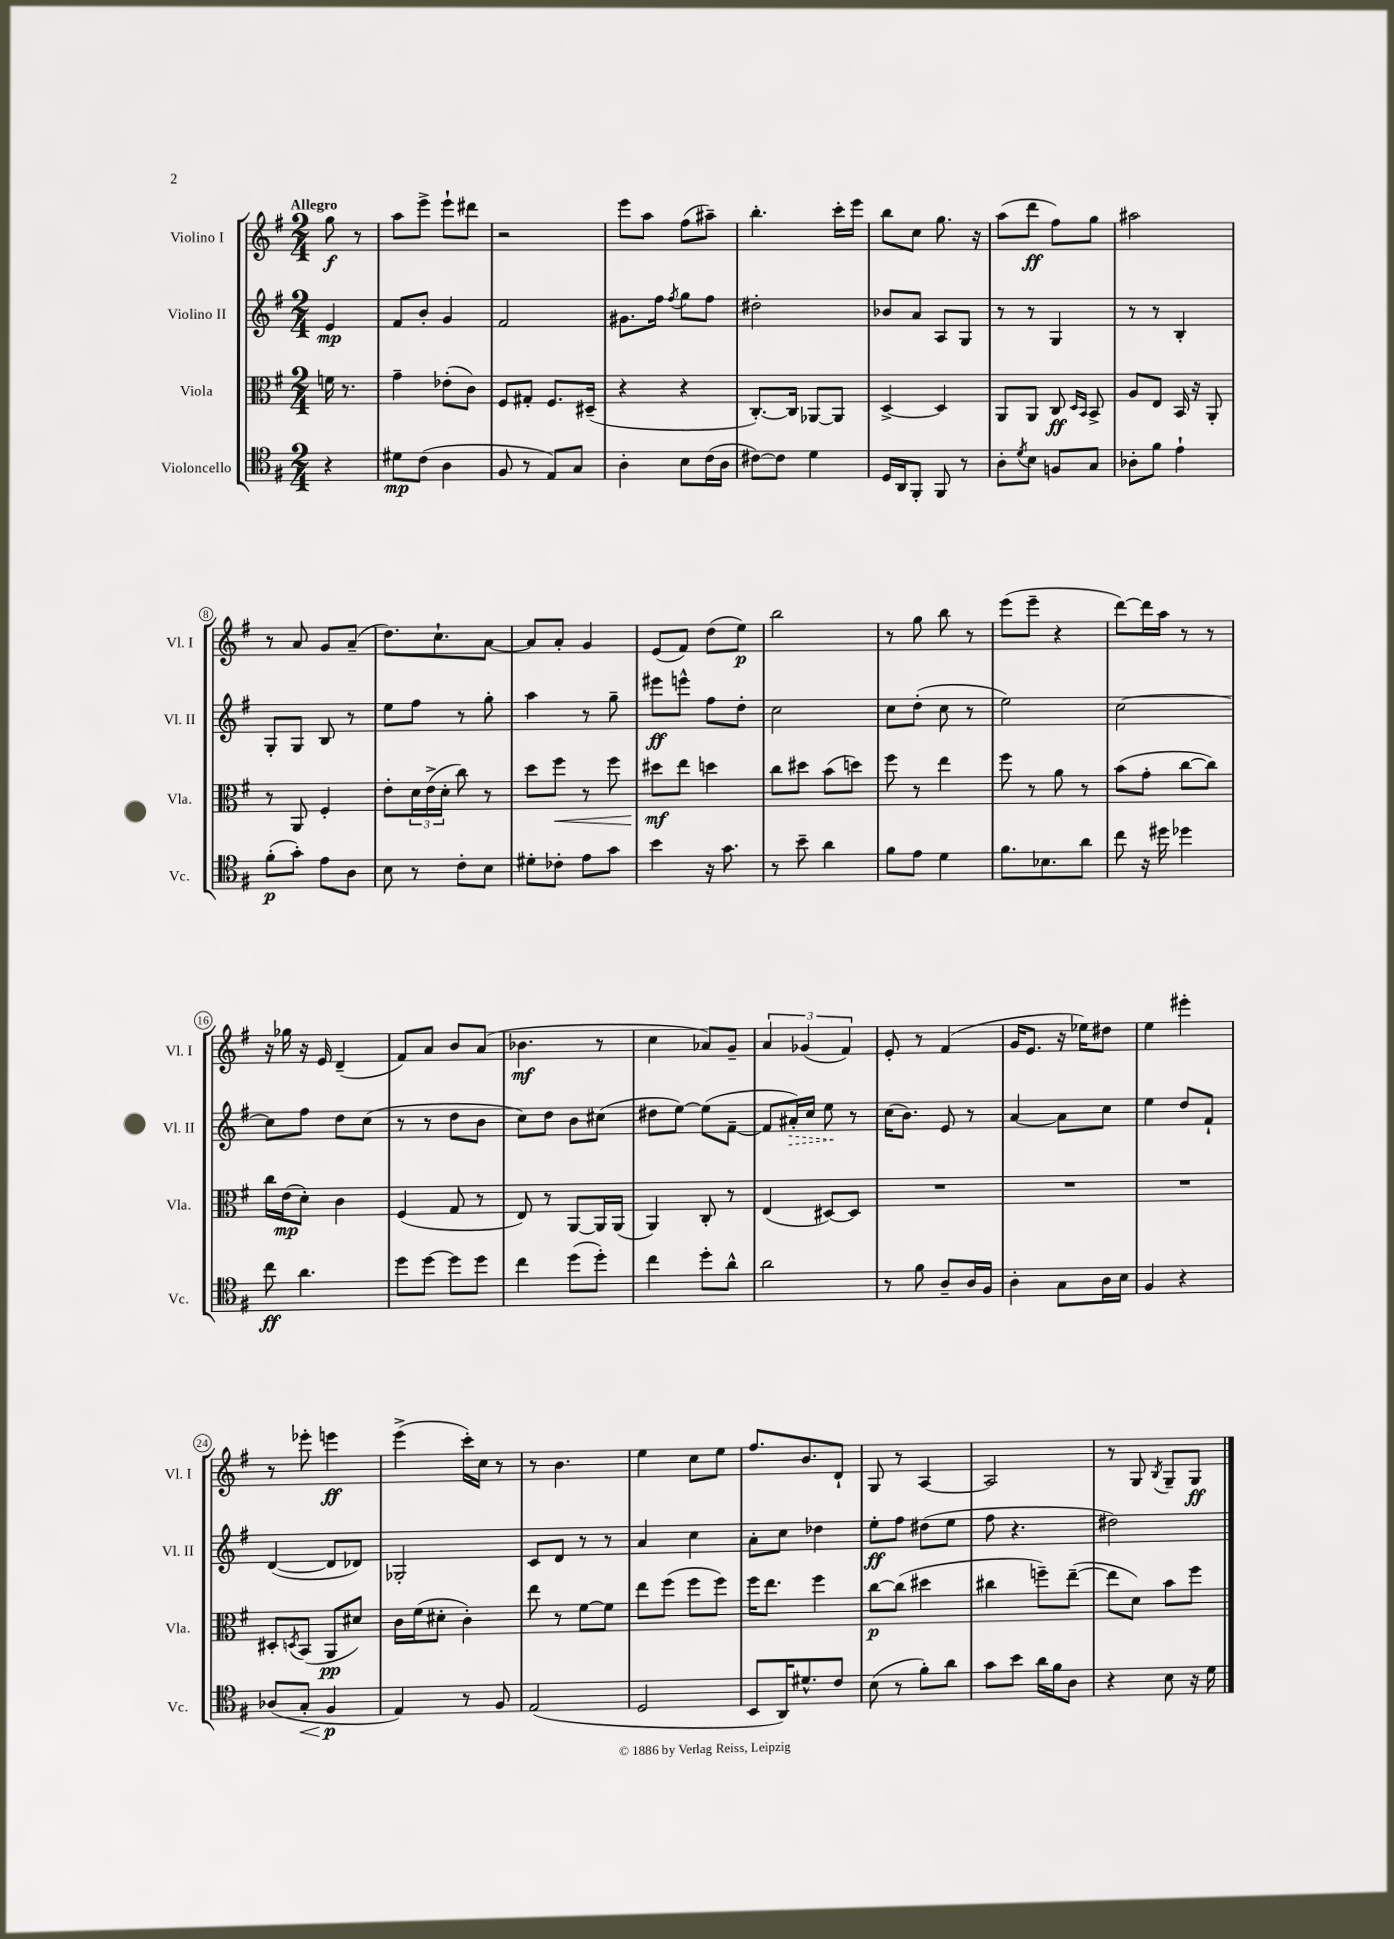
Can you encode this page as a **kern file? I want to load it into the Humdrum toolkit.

**kern	**dynam	**kern	**dynam	**kern	**dynam	**kern	**dynam
*part4	*part4	*part3	*part3	*part2	*part2	*part1	*part1
*staff4	*staff4	*staff3	*staff3	*staff2	*staff2	*staff1	*staff1
*I"Violoncello	*	*I"Viola	*	*I"Violino II	*	*I"Violino I	*
*I'Vc.	*	*I'Vla.	*	*I'Vl. II	*	*I'Vl. I	*
*clefC4	*	*clefC3	*	*clefG2	*	*clefG2	*
*k[f#]	*	*k[f#]	*	*k[f#]	*	*k[f#]	*
*M2/4	*	*M2/4	*	*M2/4	*	*M2/4	*
=	=	=	=	=	=	=	=
!	!	!	!	!	!	!LO:TX:a:B:t=Allegro	!
4r	.	16fn\	.	4e/	mp	8gg\	f
.	.	8.r	.	.	.	.	.
.	.	.	.	.	.	8r	.
=1	=1	=1	=1	=1	=1	=1	=1
8d#X\L	mp	4g~\	.	8f#/L	.	8aa\L	.
(8c\J	.	.	.	8b'/J	.	8eee^\J	.
4A\	.	(8e-X'\L	.	4g/	.	8eee`\L	.
.	.	8c\J)	.	.	.	8ddd#X\J	.
=2	=2	=2	=2	=2	=2	=2	=2
8F#/	.	8F#/L	.	2f#/	.	2r	.
8r	.	8G#X'/J	.	.	.	.	.
8E/L)	.	8.F#/L	.	.	.	.	.
8G/J	.	.	.	.	.	.	.
.	.	(16D#X~/Jk	.	.	.	.	.
=3	=3	=3	=3	=3	=3	=3	=3
4A'\	.	4r	.	8.g#X\L	.	8eee\L	.
.	.	.	.	.	.	8aa\J	.
.	.	.	.	16ff#\Jk	.	.	.
.	.	.	.	8qff#/	.	.	.
8B\L	.	4r	.	8gg\L	.	(8ff#\L	.
(16c\L	.	.	.	8ff#\J	.	8aa#X~\J)	.
16A\JJ	.	.	.	.	.	.	.
=4	=4	=4	=4	=4	=4	=4	=4
[8c#X\L)	.	[8.C'/L)	.	2dd#X'\	.	4.bb'\	.
8c#\J]	.	.	.	.	.	.	.
.	.	16C/Jk]	.	.	.	.	.
4d\	.	[8AA-X/L	.	.	.	.	.
.	.	8AA-/J]	.	.	.	16ccc'\LL	.
.	.	.	.	.	.	16eee\JJ	.
=5	=5	=5	=5	=5	=5	=5	=5
16D/LL	.	[4D^/	.	8b-X/L	.	8bb\L	.
16AA/J	.	.	.	.	.	.	.
8FF#'/J	.	.	.	8a/J	.	8cc\J	.
8FF#/	.	4D/]	.	8A/L	.	8.gg\	.
8r	.	.	.	8G/J	.	.	.
.	.	.	.	.	.	16r	.
=6	=6	=6	=6	=6	=6	=6	=6
8A'\L	.	8AA/L	.	8r	.	(8aa\L	.
8qd/	.	.	.	.	.	.	.
8B\J	.	8AA/J	.	8r	.	8ddd\J	ff
8Fn/L	.	8C/	ff	4G/	.	8ff#\L)	.
.	.	16qqD/LL	.	.	.	.	.
.	.	16qqBB/JJ	.	.	.	.	.
8G/J	.	8BB^/	.	.	.	8gg\J	.
=7	=7	=7	=7	=7	=7	=7	=7
8A-X'\L	.	8A/L	.	8r	.	2aa#X\	.
8f#\J	.	8E/J	.	8r	.	.	.
4e`\	.	16BB/	.	4B'/	.	.	.
.	.	16r	.	.	.	.	.
.	.	8AA'/	.	.	.	.	.
!!LO:LB:g=z
=8	=8	=8	=8	=8	=8	=8	=8
(8f#'\L	p	8r	.	8G'/L	.	8r	.
8g'\J)	.	8AA/	.	8G/J	.	8a/	.
8e\L	.	4F#'/	.	8B/	.	8g/L	.
8A\J	.	.	.	8r	.	(8a~/J	.
=9	=9	=9	=9	=9	=9	=9	=9
8B\	.	8e'\L	.	8ee\L	.	8.dd\L)	.
8r	.	24d\L	.	8ff#\J	.	.	.
.	.	(24e^\	.	.	.	.	.
.	.	.	.	.	.	8.cc`\	.
.	.	24d'\JJ	.	.	.	.	.
8c'\L	.	8cc\)	.	8r	.	.	.
8B\J	.	8r	.	8gg'\	.	[8a\J	.
=10	=10	=10	=10	=10	=10	=10	=10
8d#X'\L	.	8dd\L	.	4aa\	.	8a/L]	.
!	!	!	!LO:HP:b	!	!	!	!
8c-X'\J	.	8ff#\J	<	.	.	8a'/J	.
8e\L	.	8r	.	8r	.	4g/	.
8g\J	.	8ff#\	.	8gg~\	.	.	.
=11	=11	=11	=11	=11	=11	=11	=11
4b\	.	8dd#X\L	mf	8eee#X\L	ff	(8e/L	.
.	.	8ee\J	[	8eeen^^\J	.	8f#/J)	.
16r	.	4ddn\	.	8ff#\L	.	(8dd\L	.
8.g\	.	.	.	.	.	.	.
.	.	.	.	8dd'\J	.	8ee\J)	p
=12	=12	=12	=12	=12	=12	=12	=12
8r	.	8cc\L	.	2cc\	.	2bb\	.
8b~\	.	8dd#X\J	.	.	.	.	.
4a\	.	(8b\L	.	.	.	.	.
.	.	8ddn\J)	.	.	.	.	.
=13	=13	=13	=13	=13	=13	=13	=13
8f#\L	.	8ff#\	.	8cc\L	.	8r	.
8e\J	.	8r	.	(8dd'\J	.	8gg\	.
4d\	.	4ee\	.	8cc\	.	8bb\	.
.	.	.	.	8r	.	8r	.
=14	=14	=14	=14	=14	=14	=14	=14
8.f#\L	.	8ff#\	.	2ee\)	.	(8eee\L	.
.	.	8r	.	.	.	8eee~\J	.
8.B-X\	.	.	.	.	.	.	.
.	.	8a\	.	.	.	4r	.
8a\J	.	8r	.	.	.	.	.
=15	=15	=15	=15	=15	=15	=15	=15
8cc\	.	(8b\L	.	[2cc\	.	[8ddd\L)	.
16r	.	8g'\J	.	.	.	16ddd\L]	.
16dd#X\	.	.	.	.	.	16aa\JJ	.
4dd-X\	.	[8cc\L	.	.	.	8r	.
.	.	8cc\J])	.	.	.	8r	.
!!LO:LB:g=z
=16	=16	=16	=16	=16	=16	=16	=16
8cc\	ff	16cc\LL	.	8cc\L]	.	16r	.
.	.	(16e\J	mp	.	.	16gg-X\	.
4.a\	.	8d'\J)	.	8ff#\J	.	16r	.
.	.	.	.	.	.	16e/	.
.	.	4c\	.	8dd\L	.	(4d~/	.
.	.	.	.	(8cc\J	.	.	.
=17	=17	=17	=17	=17	=17	=17	=17
8dd\L	.	(4F#/	.	8r	.	8f#/L)	.
[8dd\J	.	.	.	8r	.	8a/J	.
8dd\L]	.	8G/	.	8dd\L	.	8b/L	.
8dd\J	.	8r	.	8b\J	.	(8a/J	.
=18	=18	=18	=18	=18	=18	=18	=18
4cc\	.	8E/)	.	8cc\L)	.	4.b-X\	mf
.	.	8r	.	8dd\J	.	.	.
(8dd\L	.	[8AA/L	.	8b\L	.	.	.
8dd'\J)	.	16AA/L]	.	(8cc#X\J	.	8r	.
.	.	(16AA/JJ	.	.	.	.	.
=19	=19	=19	=19	=19	=19	=19	=19
4cc\	.	4AA/)	.	8dd#X\L	.	4cc\	.
.	.	.	.	[8ee\J)	.	.	.
8dd'\L	.	8C'/	.	(8ee\L]	.	8a-X/L)	.
8a^^\J	.	8r	.	[8f#~\J	.	8g~/J	.
=20	=20	=20	=20	=20	=20	=20	=20
2a\	.	(4E/	.	8f#/L]	.	6a/	.
!	!	!	!	!	!LO:HP:b	!	!
.	.	.	.	16a#X'/L)	>	.	.
.	.	.	.	.	.	(6g-X/	.
.	.	.	.	16cc/JJ	.	.	.
.	.	[8D#X/L)	.	8ee\	.	.	.
.	.	.	.	.	.	6f#/)	.
.	.	8D#/J]	.	8r	]	.	.
=21	=21	=21	=21	=21	=21	=21	=21
8r	.	2r	.	(16cc\KL	.	8e'/	.
.	.	.	.	8.b\J)	.	.	.
8f#\	.	.	.	.	.	8r	.
8A~/L	.	.	.	8e/	.	(4f#/	.
16A/L	.	.	.	8r	.	.	.
16F#/JJ	.	.	.	.	.	.	.
=22	=22	=22	=22	=22	=22	=22	=22
4A'\	.	2r	.	[4a/	.	16g/KL	.
.	.	.	.	.	.	8.e/J	.
8G\L	.	.	.	8a\L]	.	16r	.
.	.	.	.	.	.	16ee-X\KL)	.
16A\L	.	.	.	8cc\J	.	8dd#X\J	.
16B\JJ	.	.	.	.	.	.	.
=23	=23	=23	=23	=23	=23	=23	=23
4F#/	.	2r	.	4ee\	.	4ee\	.
4r	.	.	.	8dd/L	.	4eee#X'\	.
.	.	.	.	8f#`/J	.	.	.
!!LO:LB:g=z
=24	=24	=24	=24	=24	=24	=24	=24
(8A-X/L	.	8D#X'/L	.	([4d/	.	8r	.
.	.	8qDn/	.	.	.	.	.
!	!LO:HP:b	!	!	!	!	!	!
8G'/J	<	(8BB/J	.	.	.	8eee-X'\	.
4F#/	p	8AA/L	pp	8d/L]	.	4eeen\	ff
.	.	8d#X/J)	.	8d-X/J)	.	.	.
.	[	.	.	.	.	.	.
=25	=25	=25	=25	=25	=25	=25	=25
4E/)	.	16c\LL	.	2G-X'/	.	(4eee^\	.
.	.	(16f#\J	.	.	.	.	.
.	.	8d#X'\J	.	.	.	.	.
8r	.	4c'\)	.	.	.	16ccc'\LL)	.
.	.	.	.	.	.	16cc\JJ	.
8F#/	.	.	.	.	.	8r	.
=26	=26	=26	=26	=26	=26	=26	=26
(2E/	.	8ee\	.	8c/L	.	8r	.
.	.	8r	.	8d/J	.	4.b\	.
.	.	[8f#\L	.	8r	.	.	.
.	.	8f#\J]	.	8r	.	.	.
=27	=27	=27	=27	=27	=27	=27	=27
2D/	.	8ee\L	.	4a/	.	4ee\	.
.	.	(8ff#\J	.	.	.	.	.
.	.	8ff#\L	.	4cc\	.	8cc\L	.
.	.	8ff#\J)	.	.	.	8ee\J	.
=28	=28	=28	=28	=28	=28	=28	=28
8BB/L	.	16ff#\KL	.	8a'\L	.	8.ff#/L	.
.	.	8.ee\J	.	.	.	.	.
16AA/K)	.	.	.	8cc\J	.	.	.
8.d#X^^/	.	.	.	.	.	8.b/	.
.	.	4ff#\	.	4dd-X\	.	.	.
8c/J	.	.	.	.	.	8d`/J	.
=29	=29	=29	=29	=29	=29	=29	=29
(8B\	.	[8cc\L	p	8ee'\L	ff	8G/	.
8r	.	(8cc\J]	.	8ff#\J	.	8r	.
8f#'\L)	.	4dd#X\	.	(8dd#X\L	.	[4A/	.
8a\J	.	.	.	8ee\J	.	.	.
=30	=30	=30	=30	=30	=30	=30	=30
8g\L	.	4cc#X\	.	8ff#\	.	2A/]	.
8b\J	.	.	.	4.r	.	.	.
16a\LL	.	8ffn~\L)	.	.	.	.	.
16f#\J	.	.	.	.	.	.	.
8A\J	.	([8ee~\J	.	.	.	.	.
=31	=31	=31	=31	=31	=31	=31	=31
4r	.	8ee\L]	.	2dd#X\)	.	8r	.
.	.	8d\J)	.	.	.	8G/	.
.	.	.	.	.	.	8qB/	.
8B\	.	8b\L	.	.	.	8G~/L	.
16r	.	8ff#\J	.	.	.	8G/J	ff
16d\	.	.	.	.	.	.	.
==	==	==	==	==	==	==	==
*-	*-	*-	*-	*-	*-	*-	*-
